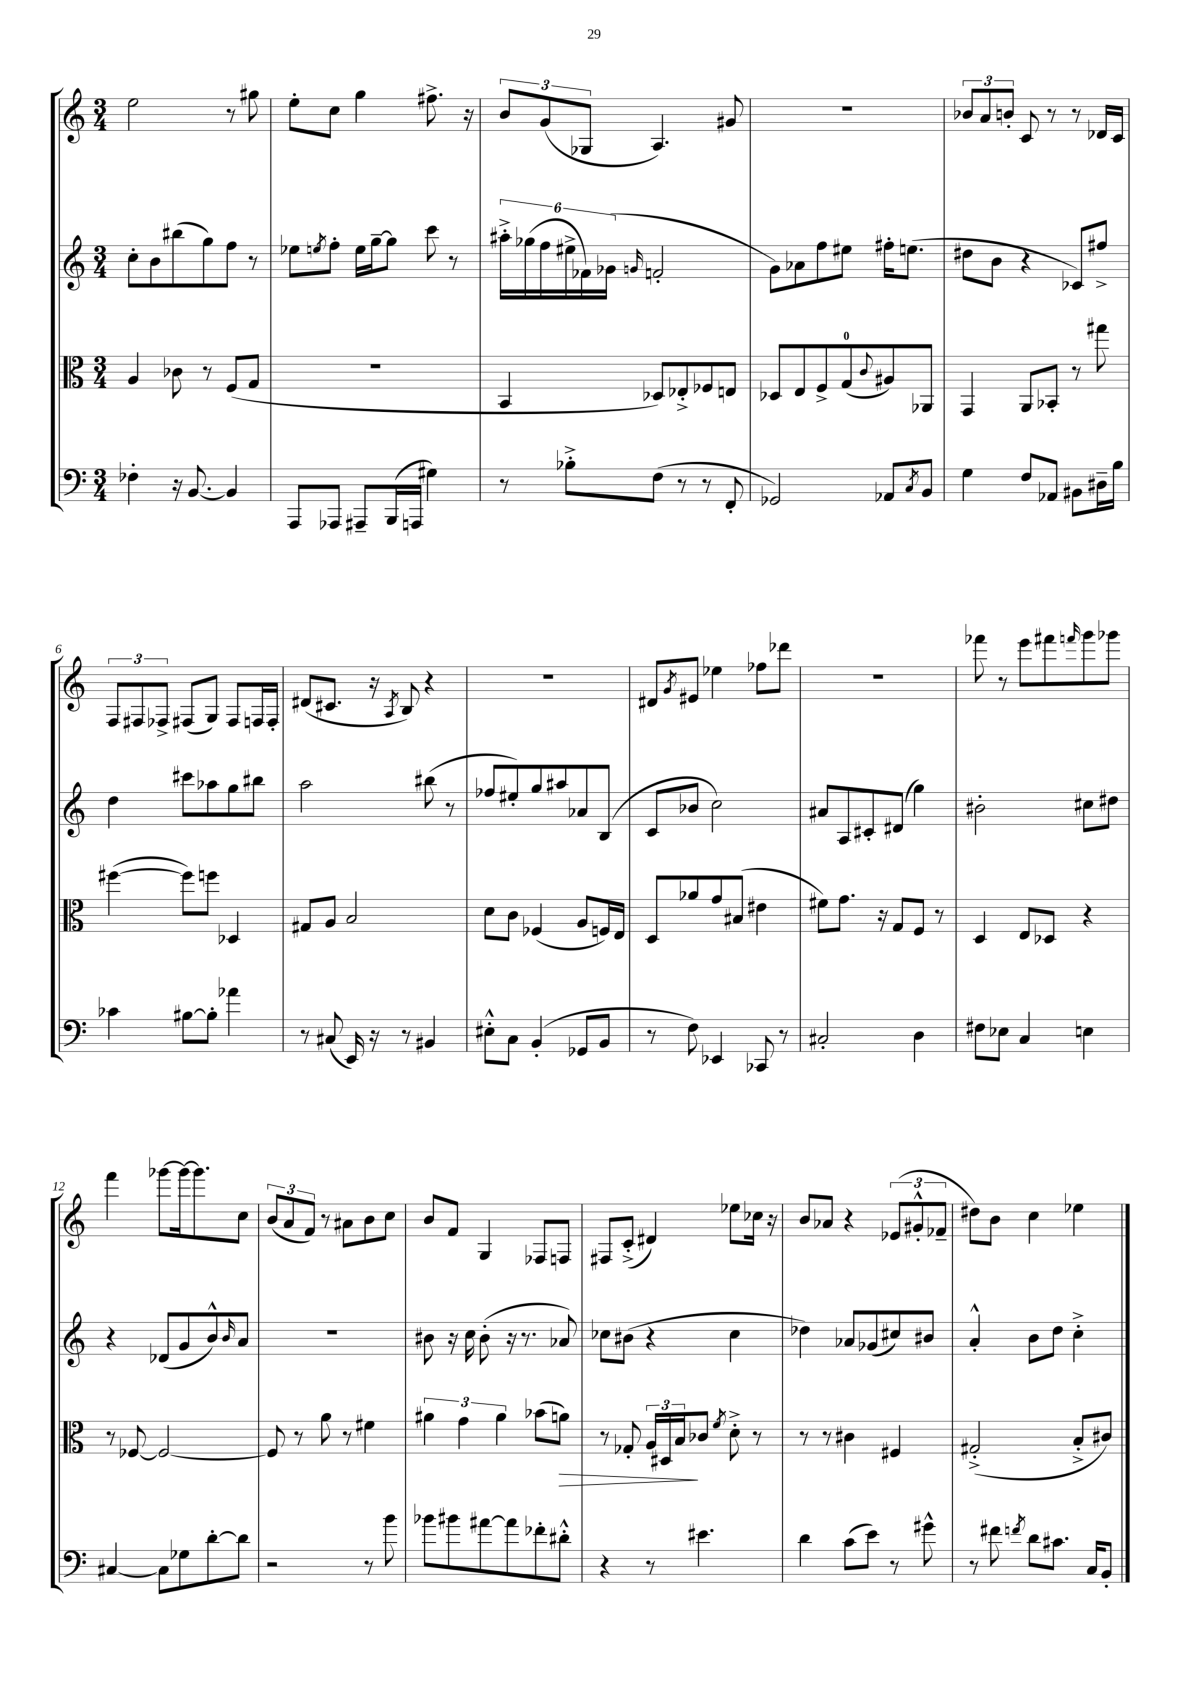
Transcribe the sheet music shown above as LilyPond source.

<<
\new StaffGroup <<
\new Staff = "s0" {
    \clef treble \key c \major \numericTimeSignature \time 3/4
    e''2 r8 gis''8 |
    e''8-. c''8 g''4 fis''8.-> r16 |
    \tuplet 3/2 { b'8 g'8( ges8 } a4.) gis'8 |
    R2. |
    \tuplet 3/2 { bes'8 a'8 b'8-. } c'8 r8 r8 des'16 c'16 |
    \tuplet 3/2 { f8 fis8 fes8-> } fis8( g8) fis8 f16 f16-. |
    dis'8( cis'8. r16 \acciaccatura { a8 } b8) r4 |
    R2. |
    dis'8 \acciaccatura { g'8 } eis'8 ees''4 fes''8 des'''8 |
    R2. |
    fes'''8 r8 e'''8 fis'''8 \grace { f'''16 } g'''8 ges'''8 |
    f'''4 ges'''8~ ges'''16~ ges'''8. c''8 |
    \tuplet 3/2 { b'8( a'8 f'8) } r8 ais'8 b'8 c''8 |
    b'8 f'8 g4 fes8 f8 |
    fis8 c'8-.->( dis'4) ees''8 ces''16 r16 |
    b'8 aes'8 r4 \tuplet 3/2 { ees'8( gis'8-.-^ fes'8-- } |
    dis''8) b'8 c''4 ees''4 \bar "|." |
}
\new Staff = "s1" {
    \clef treble \key c \major \numericTimeSignature \time 3/4
    c''8-. b'8 bis''8( g''8) f''8 r8 |
    ees''8 \acciaccatura { e''8 } f''8-. e''16 g''16~-- g''8 c'''8 r8 |
    \tuplet 6/4 { ais''16-.-> ges''16( f''16 eis''16-> fes'16) ges'16( } \grace { g'16 } f'2-. |
    g'8) aes'8 f''8 eis''8 fis''16-. e''8.( |
    dis''8 b'8 r4 ces'8) fis''8-> |
    d''4 cis'''8 aes''8 g''8 bis''8 |
    a''2 bis''8( r8 |
    fes''8 eis''8-.) g''8 ais''8 aes'8 b8( |
    c'8 bes'8 c''2) |
    ais'8 a8 cis'8-. dis'8( g''4) |
    bis'2-. cis''8 dis''8 |
    r4 des'8( g'8 b'8-^) \grace { b'16 } a'8 |
    R2. |
    bis'8 r16 c''16 bis'8-.( r16 r8. aes'8) |
    ces''8 bis'8( r4 ces''4 |
    des''4) aes'8 ges'8( cis''8) bis'8 |
    a'4-.-^ b'8 d''8 c''4-.-> \bar "|." |
}
\new Staff = "s2" {
    \clef alto \key c \major \numericTimeSignature \time 3/4
    a4 ces'8 r8 f8( g8 |
    R2. |
    b,4 des8) ees8-.-> fes8 e8 |
    des8 e8 f8-> g8-0( \appoggiatura { c'8 } ais8) aes,8 |
    g,4 a,8 bes,8-. r8 gis''8 |
    fis''4~( fis''8) f''8 des4 |
    gis8 a8 b2 |
    d'8 c'8 fes4( a8 f16) e16 |
    d8 aes'8 g'8 bis8( eis'4 |
    fis'8) g'8. r16 g8 f8 r8 |
    d4 e8 des8 r4 |
    r8 fes8~ fes2~ |
    fes8 r8 a'8 r8 fis'4 |
    \tuplet 3/2 { ais'4 g'4 ais'4 } bes'8( a'8\>) |
    r8 ges8-. \tuplet 3/2 { a16 dis16 b16\! } ces'8 \acciaccatura { f'8 } d'8-.-> r8 |
    r8 r8 cis'4 fis4 |
    gis2-.->( b8-.-> cis'8) \bar "|." |
}
\new Staff = "s3" {
    \clef bass \key c \major \numericTimeSignature \time 3/4
    fes4-. r16 b,8.~ b,4 |
    a,,8 aes,,8 ais,,8-- b,,16( a,,16 gis4) |
    r8 bes8-.-> f8( r8 r8 f,8-. |
    ges,2) aes,8 \acciaccatura { c8 } b,8 |
    g4 f8 aes,8 bis,8 dis16-- b16 |
    ces'4 bis8~ bis8-. aes'4 |
    r8 cis8( e,16) r16 r8 bis,4 |
    eis8-.-^ c8 b,4-.( ges,8 b,8 |
    r8 f8) ees,4 ces,8 r8 |
    cis2-. d4 |
    fis8 ees8 c4 e4 |
    cis4~ cis8 ges8 d'8~-. d'8 |
    r2 r8 b'8 |
    bes'8 bis'8 ais'8~ ais'8 fes'8-. dis'8-.-^ |
    r4 r8 eis'4. |
    d'4 c'8( e'8) r8 gis'8-^ |
    r8 fis'8 \acciaccatura { f'8 } d'8 cis'8. c16 b,8-. \bar "|." |
}
>>
>>
